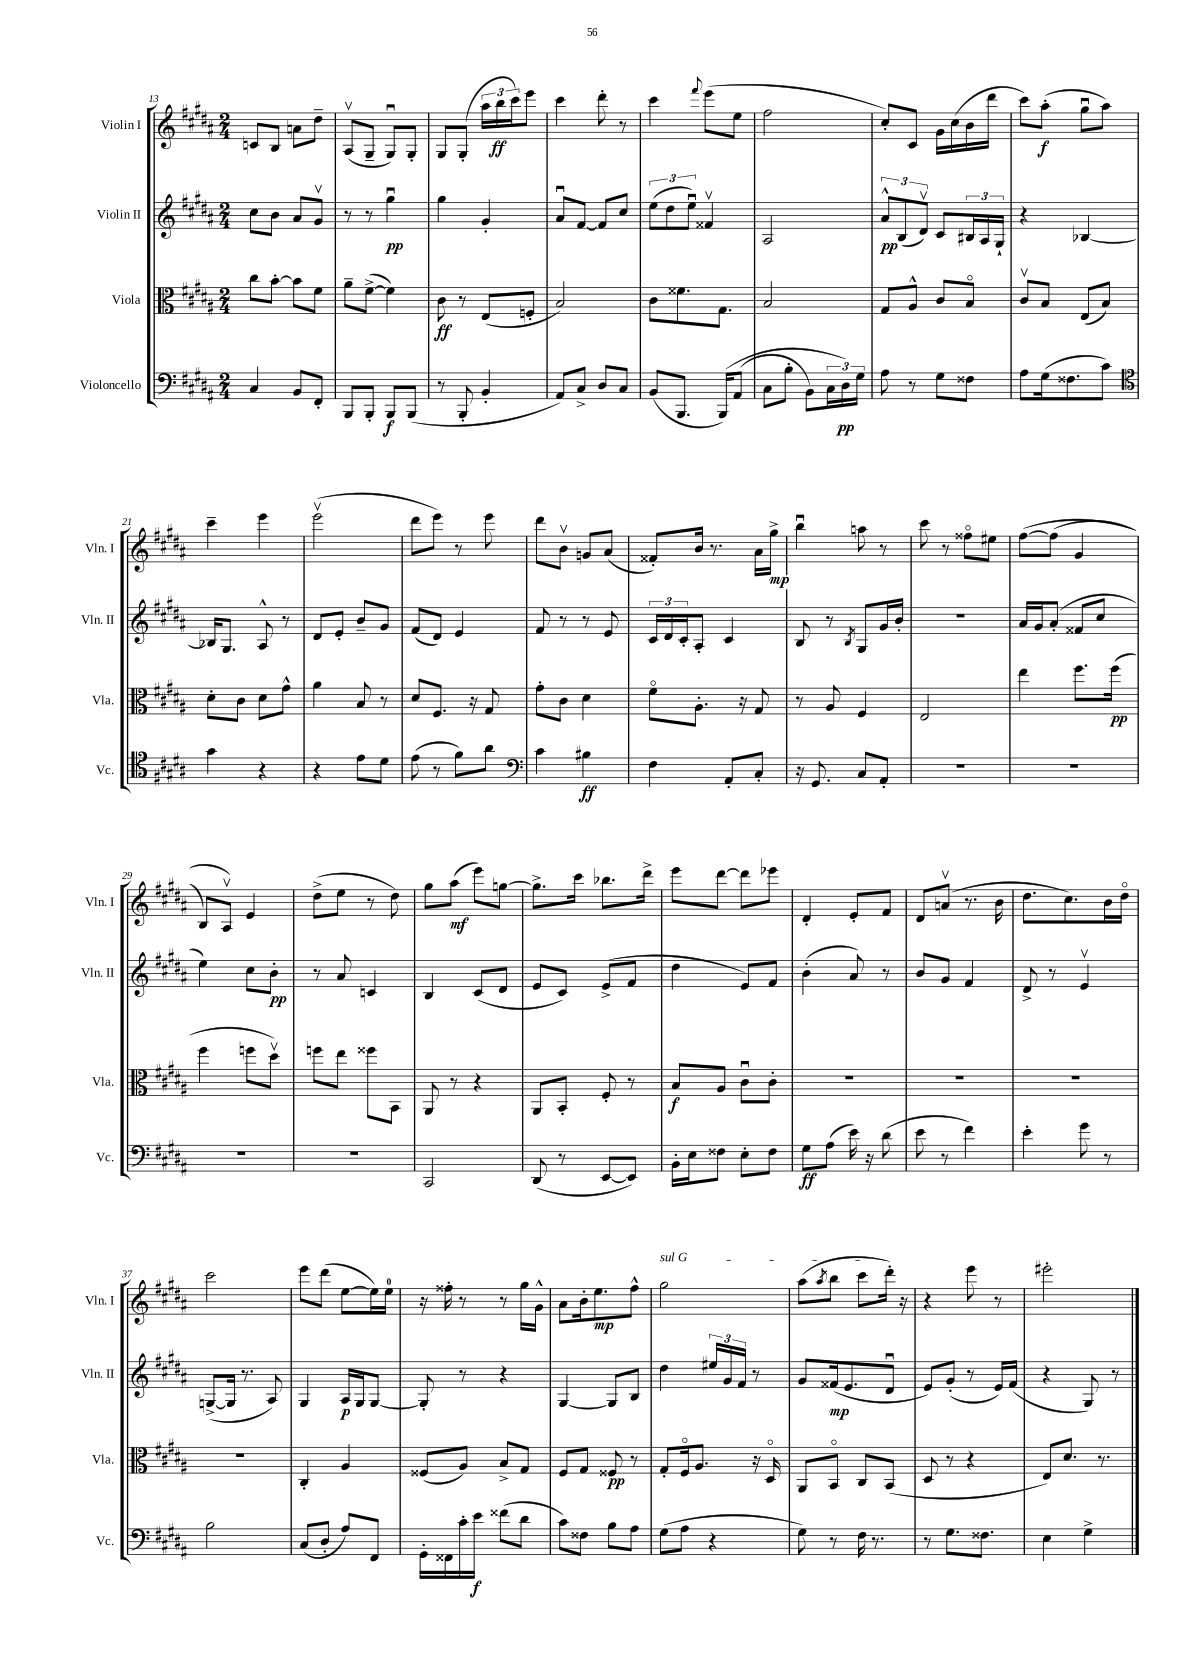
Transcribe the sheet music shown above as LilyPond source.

<<
\new StaffGroup <<
\new Staff = "s0" \with { instrumentName = "Violin I" shortInstrumentName = "Vln. I" } {
    \clef treble \key b \major \numericTimeSignature \time 2/4
    c'8 b8 a'8 dis''8-- |
    ais8\upbow( gis8-- gis8\downbow) gis8-. |
    gis8 gis8-.( \tuplet 3/2 { ais''16 b''16\ff cis'''16) } e'''8 |
    cis'''4 dis'''8-. r8 |
    cis'''4 \appoggiatura { fis'''8 } e'''8( e''8 |
    fis''2 |
    cis''8-.) cis'8 gis'16 cis''16( b'16 dis'''16 |
    cis'''8) ais''8-.\f( gis''8\downbow ais''8) |
    cis'''4-- e'''4 |
    e'''2\upbow( |
    dis'''8 e'''8) r8 e'''8 |
    dis'''8 b'8\upbow g'8 ais'8( |
    fisis'8-.) b'16 r8. ais'16 gis''16->\mp |
    b''4\downbow a''8 r8 |
    cis'''8 r8 fisis''8\flageolet eis''8 |
    fis''8~\( fis''8( gis'4 |
    b8) ais8\upbow\) e'4 |
    dis''8->( e''8 r8 dis''8) |
    gis''8 ais''8\mf( e'''8) g''8~ |
    g''8.-> cis'''16 bes''8. dis'''16-> |
    e'''8 dis'''8~ dis'''8 ees'''8 |
    dis'4-. e'8-. fis'8 |
    dis'8 a'8\upbow( r8. b'16 |
    dis''8. cis''8.) b'16 dis''16\flageolet |
    cis'''2 |
    e'''8 dis'''8( e''8~ e''16) e''16-0 |
    r16 fisis''16-. r8 r8 gis''16 gis'16-^ |
    ais'8 b'16-. e''8.\mp fis''8-^ |
    \once \override TextSpanner.bound-details.left.text = \markup { \italic "sul G" } gis''2\startTextSpan |
    ais''8( \acciaccatura { ais''8 } b''8 cis'''8 dis'''16-.\stopTextSpan) r16 |
    r4 e'''8 r8 |
    eis'''2-. \bar "|." |
}
\new Staff = "s1" \with { instrumentName = "Violin II" shortInstrumentName = "Vln. II" } {
    \clef treble \key b \major \numericTimeSignature \time 2/4
    cis''8 b'8 ais'8 gis'8\upbow |
    r8 r8 gis''4\downbow\pp |
    gis''4 gis'4-. |
    ais'8\downbow fis'8~ fis'8 cis''8 |
    \tuplet 3/2 { e''8( dis''8 e''8\downbow) } fisis'4\upbow |
    ais2 |
    \tuplet 3/2 { ais'8-^\pp b8( dis'8\upbow) } cis'8 \tuplet 3/2 { bis16 ais16 gis16-! } |
    r4 bes4~ |
    bes16 gis8. ais8-^ r8 |
    dis'8 e'8-. b'8-- gis'8 |
    fis'8( dis'8) e'4 |
    fis'8 r8 r8 e'8 |
    \tuplet 3/2 { cis'16 dis'16 cis'16-. } ais8-. cis'4 |
    b8 r8 \acciaccatura { b8 } gis8 gis'16 b'16-. |
    R2 |
    ais'16 gis'16 ais'8-.( fisis'8 cis''8 |
    e''4) cis''8 b'8-.\pp |
    r8 ais'8 c'4 |
    b4 cis'8( dis'8 |
    e'8 cis'8) e'8->( fis'8 |
    dis''4 e'8) fis'8 |
    b'4-.( ais'8) r8 |
    b'8 gis'8 fis'4 |
    dis'8-> r8 e'4\upbow |
    g8~->( g16 r8. ais8) |
    gis4 ais16\p gis16 gis8~ |
    gis8-. r8 r4 |
    gis4~ gis8 b8 |
    dis''4 \tuplet 3/2 { eis''16 gis'16 fis'16 } r8 |
    gis'8 fisis'16\mp( e'8. dis'8\downbow |
    e'8) gis'8-.( r8 e'16) fis'16( |
    r4 gis8) r8 \bar "|." |
}
\new Staff = "s2" \with { instrumentName = "Viola" shortInstrumentName = "Vla." } {
    \clef alto \key b \major \numericTimeSignature \time 2/4
    cis''8 b'8~-. b'8 fis'8 |
    ais'8-- fis'8~->( fis'4) |
    cis'8\ff r8 e8( f8-. |
    b2) |
    cis'8 fisis'8. gis8. |
    b2 |
    gis8 ais8-^ cis'8 b8\flageolet |
    cis'8\upbow b8 e8( b8) |
    dis'8-. cis'8 dis'8 gis'8-^ |
    ais'4 b8 r8 |
    dis'8 fis8. r16 gis8 |
    gis'8-. cis'8 dis'4 |
    fis'8\flageolet ais8.-. r16 gis8 |
    r8 ais8 fis4 |
    e2 |
    e''4 fis''8. fis''16\pp( |
    fis''4 f''8 dis''8\upbow) |
    f''8 e''8 fisis''8 b,8 |
    ais,8 r8 r4 |
    ais,8 b,8-. fis8-. r8 |
    b8\f ais8 cis'8\downbow cis'8-. |
    R2 |
    R2 |
    R2 |
    R2 |
    cis4-. ais4 |
    fisis8( ais8) b8-> gis8 |
    fis8 gis8 fisis8\pp r8 |
    gis8-. fis16\flageolet ais8. r16 dis16\flageolet |
    ais,8 b,8\flageolet cis8 b,8( |
    dis8 r8 r4 |
    e8) dis'8. r8. \bar "|." |
}
\new Staff = "s3" \with { instrumentName = "Violoncello" shortInstrumentName = "Vc." } {
    \clef bass \key b \major \numericTimeSignature \time 2/4
    cis4 b,8 fis,8-. |
    b,,8 b,,8-. b,,8\f b,,8( |
    r8 b,,8-. b,4-. |
    ais,8) cis8-> dis8 cis8 |
    b,8( b,,8. b,,16)\( ais,8( |
    cis8 b8-. b,8) \tuplet 3/2 { cis16 dis16\pp\) gis16 } |
    ais8 r8 gis8 fisis8 |
    ais8 gis16( fisis8. cis'8) |
    \clef tenor gis'4 r4 |
    r4 e'8 dis'8 |
    e'8( r8 fis'8) ais'8 |
    \clef bass cis'4 bis4\ff |
    fis4 ais,8-. cis8-. |
    r16 gis,8. cis8 ais,8-. |
    R2 |
    R2 |
    R2 |
    R2 |
    cis,2 |
    dis,8( r8 e,8~ e,8) |
    b,16-. e16 fisis8 e8-. fisis8 |
    gis8\ff ais8( e'16) r16 dis'8( |
    e'8 r8 fis'4) |
    e'4-. gis'8 r8 |
    b2 |
    cis8( dis8-. ais8) fis,8 |
    gis,16-. fisis,16 cis'16-. e'16\f fisis'8( dis'8 |
    cis'8) fisis8 b8 ais8 |
    gis8( ais8 r4 |
    gis8) r8 fis16 r8. |
    r8 gis8. fisis8. |
    e4 gis4-> \bar "|." |
}
>>
>>
\layout { \context { \Score currentBarNumber = #13 } }
